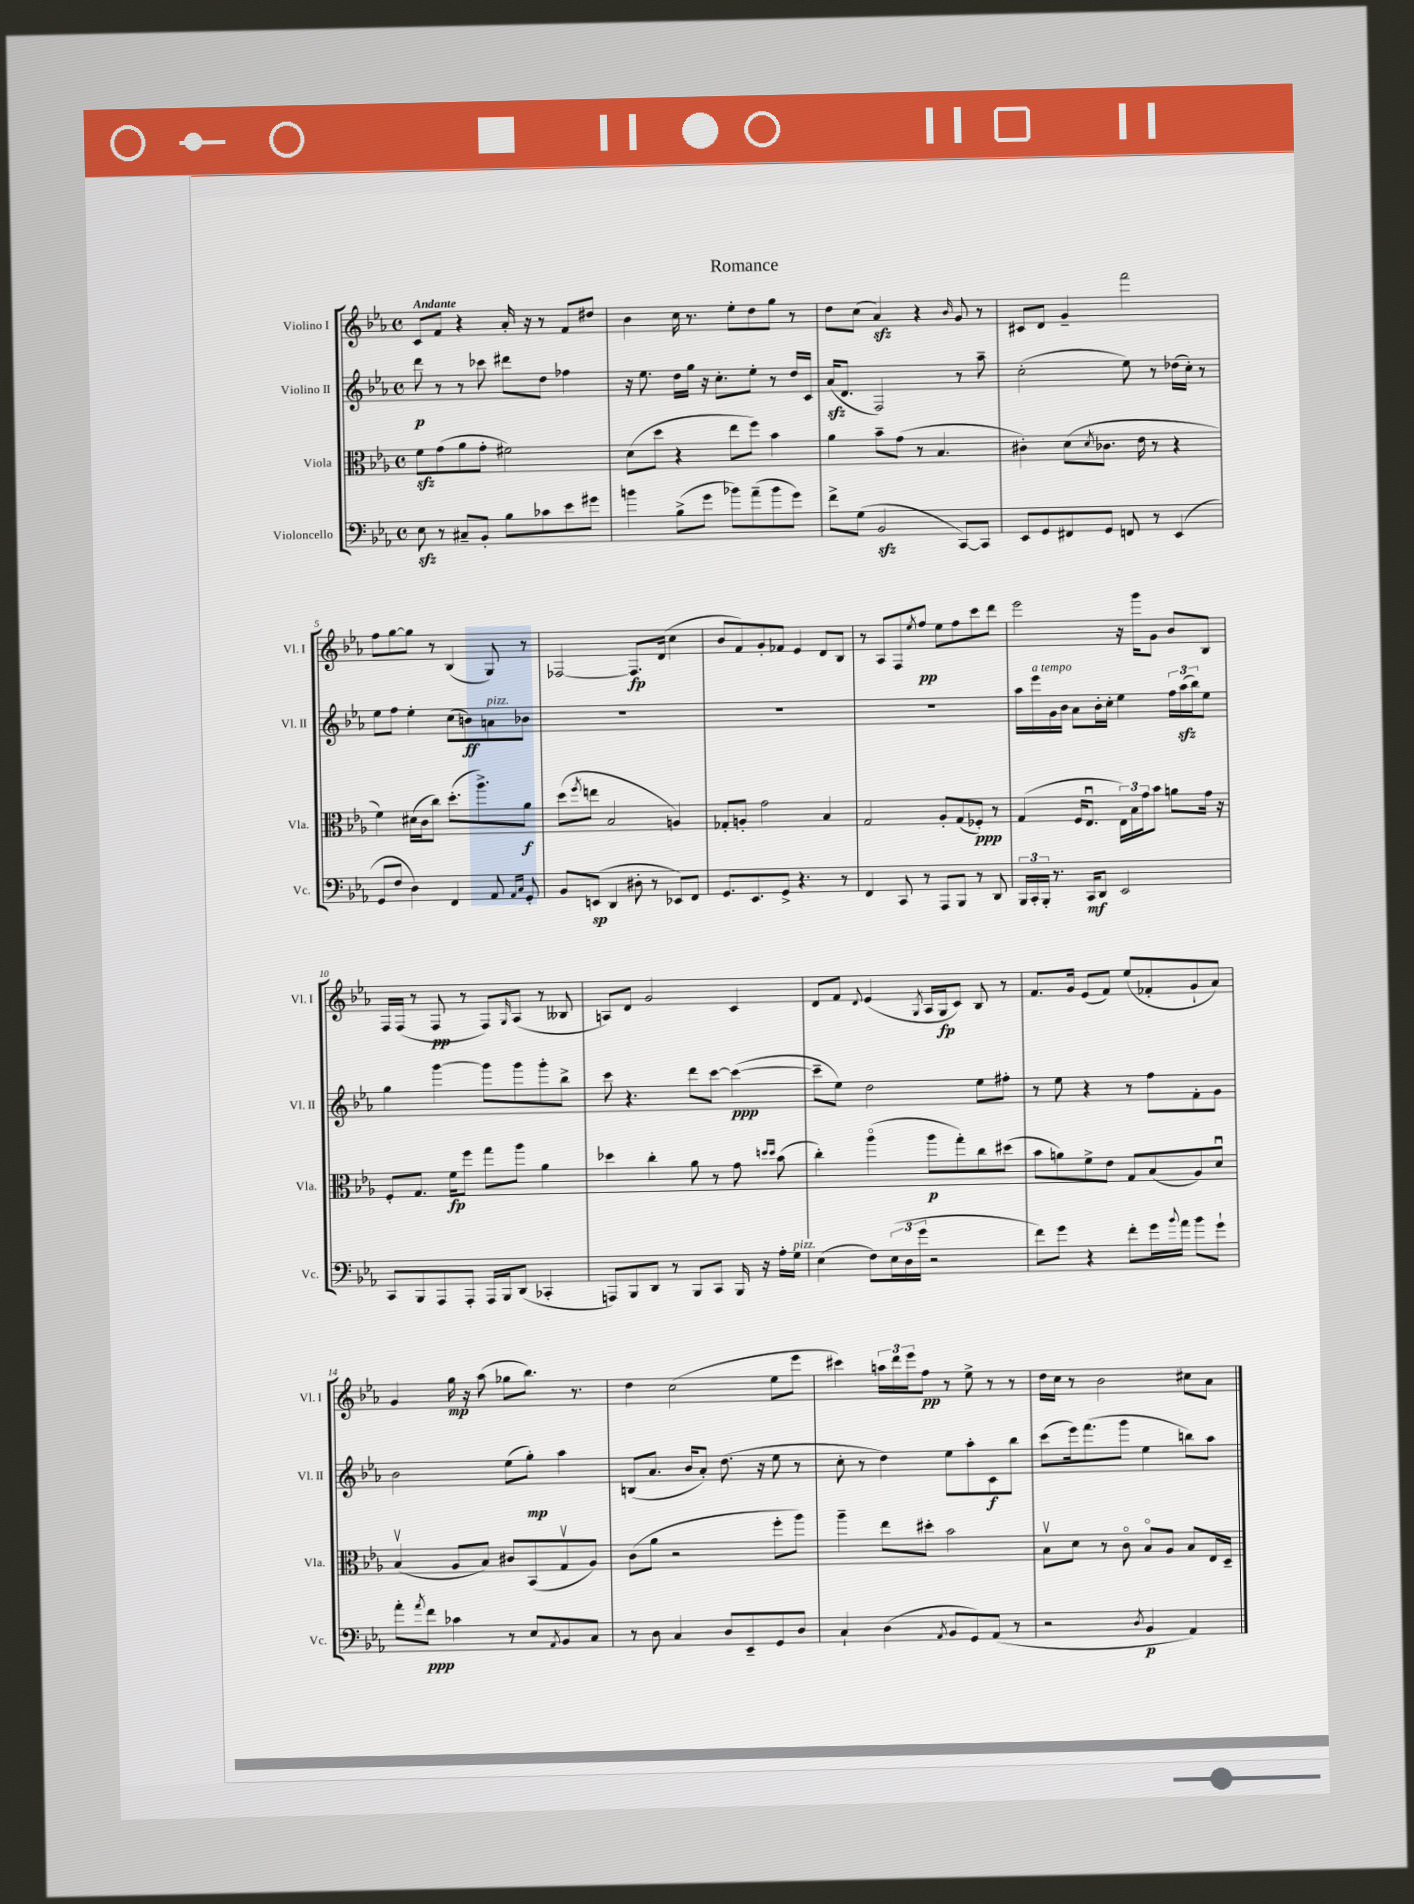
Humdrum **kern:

**kern	**kern	**kern	**kern
*staff4	*staff3	*staff2	*staff1
*clefF4	*clefC3	*clefG2	*clefG2
*k[b-e-a-]	*k[b-e-a-]	*k[b-e-a-]	*k[b-e-a-]
*M4/4	*M4/4	*M4/4	*M4/4
*met(c)	*met(c)	*met(c)	*met(c)
8E-\	8f\L	8ddd\	8c/L
8r	(8g\	8r	8f/J
8C#~/L	8a-\	8r	4r
8BB-'/J	8g'\J	8ccc-\	.
8B-\L	2f#\)	8ddd#\L	16a-'/
.	.	.	16r
8c-\	.	8dd\J	8r
8e-\	.	4ff-\	8f/L
8g#\J	.	.	8dd#/J
=	=	=	=
4b\	(8d\L	16r	4b-\
.	.	8.ee-\	.
.	8dd\J	.	.
(8B-^\L	4r	16dd\LL	16cc\
.	.	16gg\JJ	8.r
8g\J	.	16r	.
.	.	8.cc'\L	.
8b-\L)	8ee-\L	.	8ee-'\L
(8a-~\	8ff\J)	8ee-'\J	8dd\
8b-\	4b-\	8r	8gg\J
8g\J)	.	16dd/LL	8r
.	.	16c/JJ	.
=	=	=	=
8f^\L	4a-\	(16a-/LK	8dd\L
.	.	8.d/J	.
(8G\J	.	.	(8cc\J
2BB-/	8b-~\L	2F/)	4a-/)
.	(8g\J	.	.
.	8r	.	4r
.	4.B-/	.	.
.	.	.	16qqb-/
[8CC/L)	.	8r	8g/
8CC/]J	.	8aa-~\	8r
=	=	=	=
8EE-/L	4c#'\)	(2cc'\	8c#/L
8GG/	.	.	8d/J
8FF#/	(8d\L	.	4g~/
.	8qd/	.	.
8GG/J	8.c-\J	.	.
8FF/	.	8ee-\)	2fff\
.	16e-\	.	.
8r	8r	8r	.
(4EE-/	4r	(16dd-\LL	.
.	.	16cc'\JJ)	.
.	.	8r	.
=	=	=	=
8GG/L	4f\)	8ee-\L	8ff\L
8F/J	.	8ff\J	[8gg\
4D\)	(16d#\LL	4ee-'\	8gg\]J
.	16c\J	.	.
.	8cc\J)	.	8r
4FF/	(8.dd'\L	(8cc\L	(4B-/
.	.	8b\)	.
.	8.aa-^\)	.	.
8AA-/	.	8a\	8G/)
16qqAA-/LL	.	.	.
16qqC/JJ	.	.	.
8GG'/	8a-\J	8b-\J	8r
=	=	=	=
8BB-/L	(8dd\L	1r	[2F-/
.	8qff/	.	.
(8EE/J	8ee\J	.	.
4DD/	2B-/	.	.
8D#'\	.	.	8.F-/]L
8r	.	.	.
.	.	.	(16d/Jk
8EE-/L)	4A/)	.	4cc\
8FF/J	.	.	.
=	=	=	=
8.GG/L	8G-'/L	1r	8b-/L
.	8A'/J	.	8f/)
8.EE-/	.	.	.
.	2g\	.	8g'/
8GG^/J	.	.	8f-/J
4.r	.	.	4e-/
.	4B-/	.	8d/L
8r	.	.	8B-/J
=	=	=	=
4FF/	2G/	1r	8r
.	.	.	8A-/L
8CC/	.	.	8F/
.	.	.	8qee-/
8r	.	.	8ff/J
8AAA-/L	8A-'/L	.	8ee-\L
8BBB-/J	(8G/	.	8ff\
8r	8F-'/J)	.	8ccc\
8DD/	8r	.	8ddd\J
=	=	=	=
24BBB-/LL	(4G/	16aa-\LL	2eee-\
24CC'/	.	.	.
.	.	16eee-\	.
24BBB-'/JJ	.	.	.
8.r	.	16g\	.
.	.	16b-\JJ	.
.	16F/LK	8a-\L	.
16CC/LK	8.E-u/J	.	.
8DD/J	.	16b-'\L	.
.	.	16cc'\JJ	.
2EE-/	24E-\LL)	4ee-\	16r
.	24B-\	.	.
.	.	.	16ggg\LK
.	24g\J	.	.
.	8b-\J	.	8g\J
.	8a\L	24ff\LL	8b-/L
.	.	(24aa-\	.
.	.	24bb-\J)	.
.	16g\Jk	8ee-\J	8B-/J
.	16r	.	.
=	=	=	=
8CC/L	8F'/L	4gg\	16F/LL
.	.	.	(16F/JJ
8BBB-/	8.G/J	.	8r
8AAA-/	.	[4ggg\	8F/
.	16f\LK	.	.
8AAA-'/J	8ff\J	.	8r
16AAA-/LL	8gg\L	8ggg\]L	8F/L)
16BBB-/J	.	.	.
.	.	.	16qqG/
(8DD/J	8aa-\J	8ggg\	(8A-/J
4CC-'/	4a-\	8ggg'\	8r
.	.	8bb-^\J	8B--/
=	=	=	=
8AAA/L)	4dd-\	8ccc\	8A/L)
8BBB-/	.	4.r	8d/J
8DD/J	4cc'\	.	2g/
8r	.	.	.
8BBB-/L	8a-\	8ddd\L	.
8CC/J	8r	[8ccc\J	.
16BBB-/	8g\	(4ccc\_	4c/
16r	.	.	.
.	16qqdd/LL	.	.
.	16qqdd/JJ	.	.
16A-'\LL	(8b-\	.	.
16G\JJ	.	.	.
=	=	=	=
(4E-\	4cc'\)	8ccc~\]L	8d/L
.	.	8ee-\J)	8f/J
.	.	.	8qqd/
8F\L)	(4aa-o\	2dd\	(4e-/
(24E-\L	.	.	.
24D\	.	.	.
24g\JJ	.	.	.
.	.	.	8qG/
2r	8aa-\L	.	16A-/LL
.	.	.	16G/J
.	8gg'\)	.	8c/J)
.	8cc\	8ee-\L	8B-/
.	(8dd#\J	8ff#'\J	8r
=	=	=	=
8f\L)	8b-\L	8r	8.f/L
8g\J	8a\)	8ee-\	.
.	.	.	16g/Jk
4r	8f^\	4r	(8e-/L
.	8e-\J	.	8f/J)
8f'\L	8G/L	8r	(8ee-/L
16g\L	(8B-/	8ff\L	8f-'/
8qqb-/	.	.	.
16a-\JJ	.	.	.
8b-\L	8A-/)	8f'\	8g`/
8g`\J	8du/J	8g\J	8a-/J)
=	=	=	=
8a-'\L	(4B-v/	2b-\	4g/
8qa-/	.	.	.
8f\J	.	.	.
4c-\	8A-/L	.	16gg\
.	.	.	16r
.	8B-/J)	.	(8aa-\
8r	8c#/L	(8ee-\L	8gg-\L
8E-/L	(8BB-/	8gg'\J)	8.bb-\J)
8qAA-/	.	.	.
8BB-/	8Gv/	4aa-\	.
.	.	.	8.r
8C/J	8A-/J)	.	.
=	=	=	=
8r	(8c\L	(8B/L	4dd\
8D\	8a-\J	8.a-/J	.
4C/	2r	.	(2cc\
.	.	16b-/LK	.
.	.	8a-'/J)	.
8D/L	.	(8.dd\	.
8EE-~/	.	.	.
.	.	16r	.
8GG/	8ff'\L	8ee-\	8ee-\L
8D/J	8aa-\J)	8r	8eee-\J
=	=	=	=
4C`/	4aa-~\	8cc'\	4ccc#\)
.	.	8r	.
(4D\	8ee-\L	4dd\)	24aa\LL
.	.	.	24ddd\
.	.	.	24eee-\J
.	8dd#'\J	.	8ff\J
8qAA-/	.	.	.
8BB-/L	2b-\	8ee-\L	8r
8GG/)	.	8aa-'\	8ee-^\
(8AA-/J	.	8c\	8r
8r	.	8bb-\J	8r
=	=	=	=
2r	8B-v\L	(8ccc\L	16dd\LL
.	.	.	16cc\JJ
.	8d\J	16eee-\k)	8r
.	.	(8.fff\	.
.	8r	.	2b-\
.	8co\	8ggg\J	.
8qD/	.	.	.
4BB-/	8B-o/L	4ee-\	.
.	8A-/J	.	.
4AA-/)	8B-/L	8bb\L)	8cc#\L
.	16E-/L	8aa-\J	8a-\J
.	16D~/JJ	.	.
==	==	==	==
*-	*-	*-	*-
